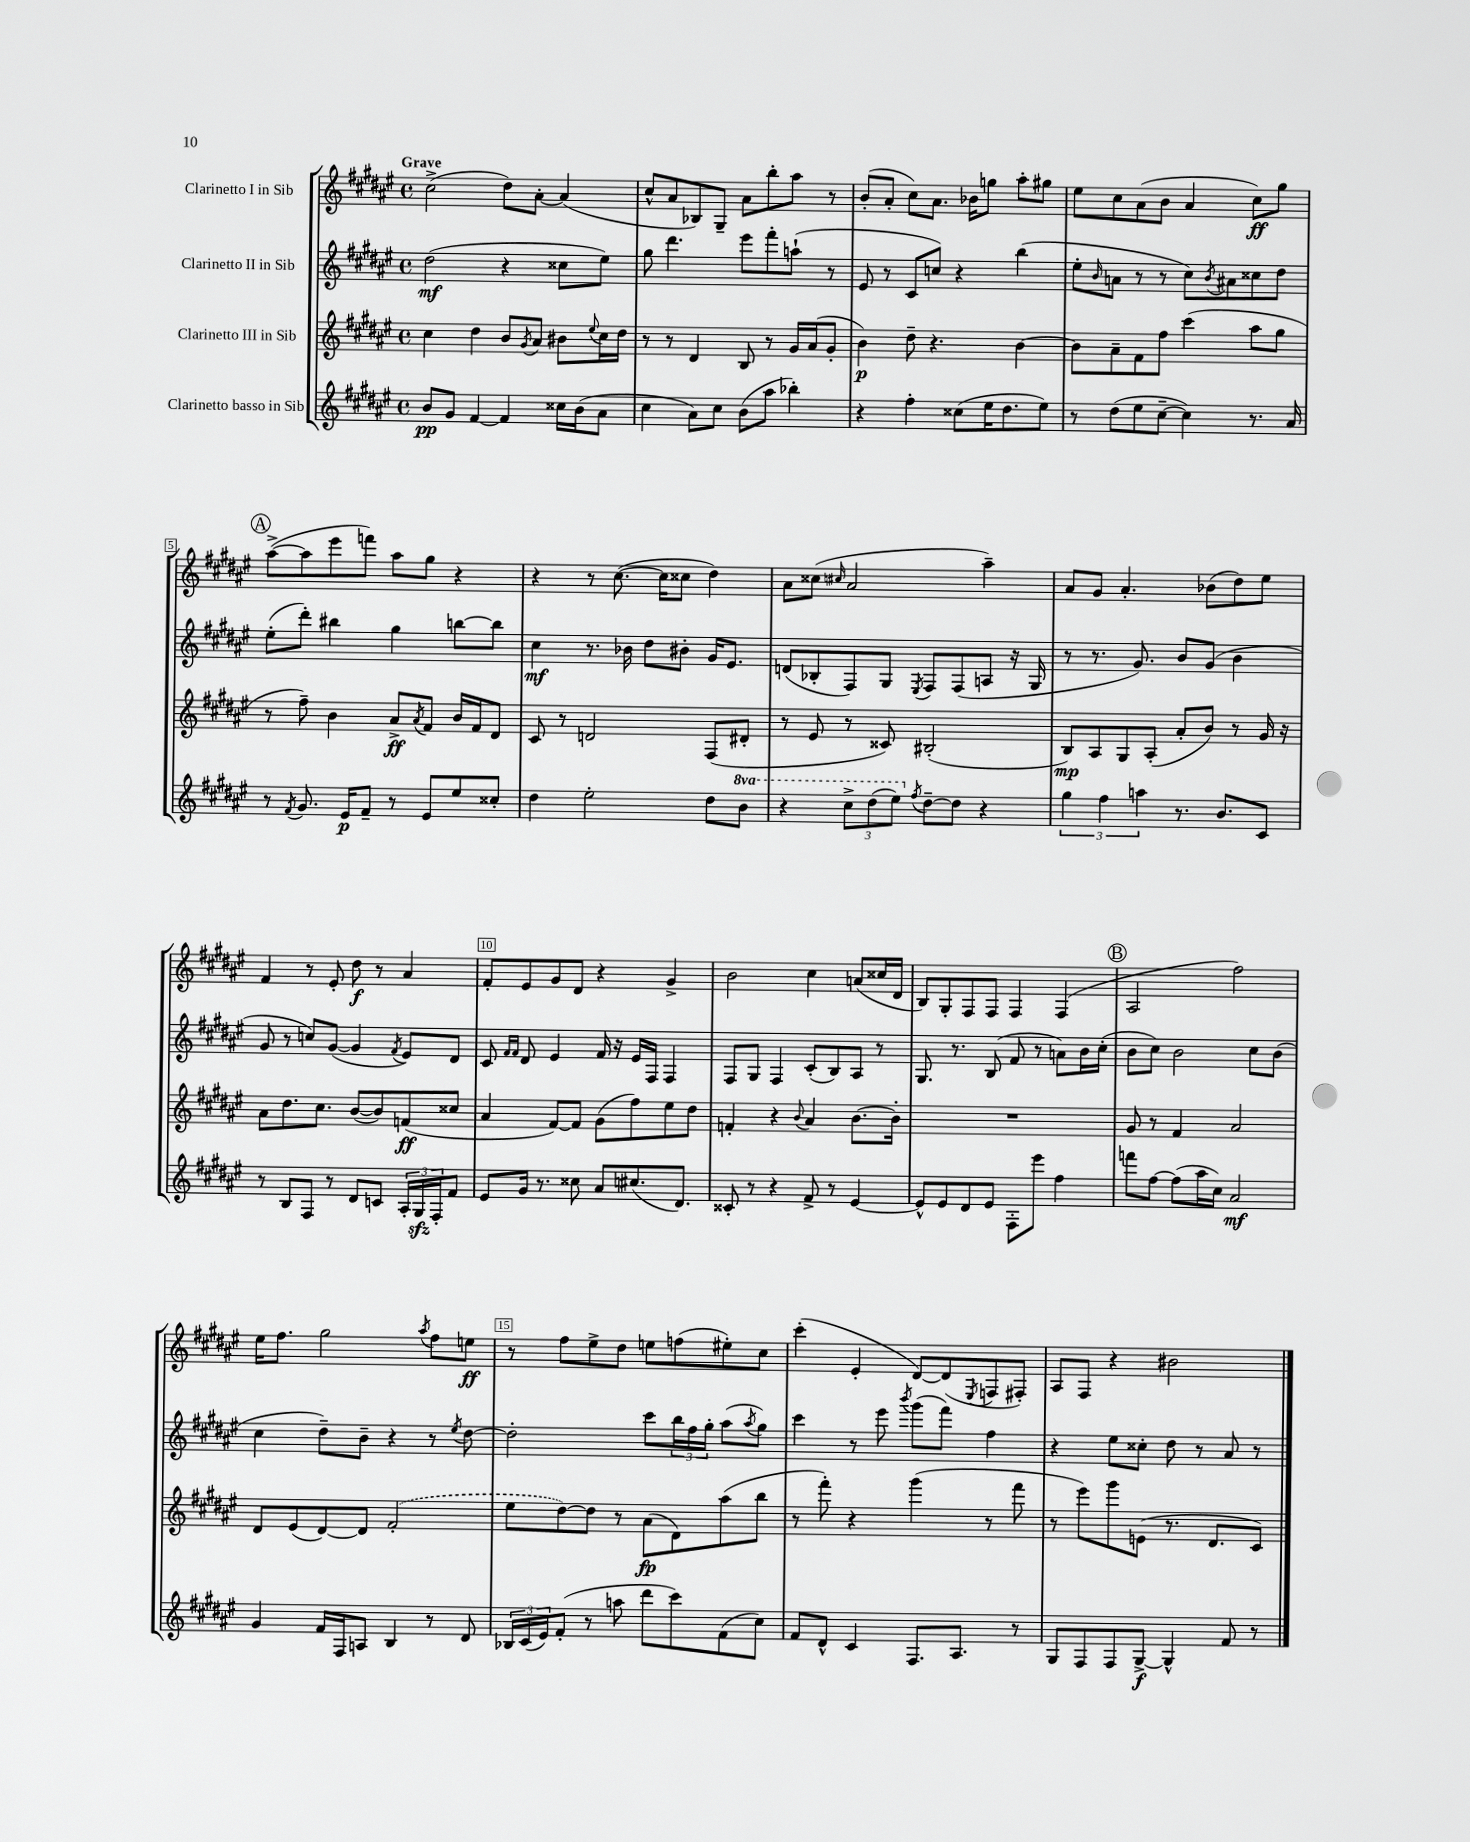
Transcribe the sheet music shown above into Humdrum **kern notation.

**kern	**kern	**kern	**kern
*staff4	*staff3	*staff2	*staff1
*clefG2	*clefG2	*clefG2	*clefG2
*k[f#c#g#d#a#e#]	*k[f#c#g#d#a#e#]	*k[f#c#g#d#a#e#]	*k[f#c#g#d#a#e#]
*M4/4	*M4/4	*M4/4	*M4/4
*met(c)	*met(c)	*met(c)	*met(c)
8b/L	4cc#\	(2dd#\	(2cc#^\
8g#/J	.	.	.
[4f#/	4dd#\	.	.
4f#/]	8b/L	4r	8dd#\L)
.	8qg#/	.	.
.	8a#/J	.	[8a#'\J
16cc##\LL	8b#\L	8cc##\L	(4a#/]
(16b\J	.	.	.
.	8qqee#/	.	.
8a#\J	16cc#\L	8ee#\J)	.
.	16dd#\JJ	.	.
=	=	=	=
4cc#\	8r	8gg#\	8cc#^^/L
.	8r	4.ddd#\	8a#/
8a#\L)	4d#/	.	8B-/)
8cc#\J	.	.	8G#~/J
(8b\L	8B/	8eee#\L	8a#\L
8aa#\J	8r	8fff#'\	8bb'\
4bb-'\)	16g#/LL	(8aa`\J	8aa#\J
.	(16a#/J	.	.
.	8g#'/J	8r	8r
=	=	=	=
4r	4b\)	8e#/	(8b'/L
.	.	8r	8a#'/J
4ff#'\	8dd#~\	8c#/L	8cc#\L)
.	4.r	8cc/J)	8.a#\J
(8cc##\L	.	4r	.
.	.	.	16b-\LK
16ee#\K	.	.	8gg\J
8.dd#\	.	.	.
.	[4b\	(4bb\	8aa#'\L
8ee#\J)	.	.	8gg#\J
=	=	=	=
8r	8b\]L	8ee#'\L	8ee#\L
.	.	16qqb/	.
(8dd#\L	8a#~\	8a\J	8cc#\
8ee#\	8f#\	8r	(8a#\
[8cc#~\J	8ff#\J	8r	8b\J
4cc#\])	(4ccc#\	8cc#\L)	4a#/
.	.	8qb/	.
.	.	8a#\	.
8.r	8aa#\L	8cc##\	8cc#\L)
.	8gg#\J	8dd#\J	8gg#\J
16a#/	.	.	.
=	=	=	=
8r	8r	(8ee#'\L	([8aa#^\L
8qf#/	.	.	.
8.g#/	8ff#~\)	8ddd#'\J)	8aa#\]
.	4b\	4bb#\	8eee#\
16e#/LK	.	.	.
8f#~/J	.	.	8fff\J)
8r	8a#^/L	4gg#\	8aa#\L
.	8qa#/	.	.
8e#/L	8f#/J	.	8gg#\J
8ee#/	16b/LL	[8bb\L	4r
.	16f#/J	.	.
8cc##'/J	8d#/J	8bb\]J	.
=	=	=	=
4dd#\	8c#/	4cc#\	4r
.	8r	.	.
2ee#'\	2d/	8.r	8r
.	.	.	([8.cc#\
.	.	16b-\	.
.	.	8dd#\L	.
.	.	.	16cc#\]LK
.	.	8b#'\J	8cc##\J
8dd#\L	(8F#/L	16g#/LK	4dd#\)
.	.	8.e#/J	.
8bb\J	8d#'/J	.	.
=	=	=	=
4r	8r	(8d/L	8a#\L
.	8e#/	8B-'/	(8cc##\J
.	.	.	16qqcc#/
12ccc#^\L	8r	8F#/)	2a#/
(12ddd#\	.	.	.
.	8c##/)	8G#/J	.
12eee#\J)	.	.	.
8qff#/	.	8qE#/	.
[8dd#~\L	(2B#'/	8F#/L	.
8dd#\]J	.	(8F#/	.
4r	.	8A/J	4aa#~\)
.	.	16r	.
.	.	16G#/	.
=	=	=	=
6gg#\	8B/L)	8r	8a#/L
.	8A#/	8.r	8g#/J
6ff#\	.	.	.
.	8G#/	.	4.a#'/
.	.	8.g#/)	.
6aa\	.	.	.
.	(8A#'/J	.	.
8.r	8a#'/L	8b/L	.
.	8b/J)	(8g#/J	(8b-\L
8.b/L	.	.	.
.	8r	4b\	8dd#\)
8c#/J	16g#/	.	8ee#\J
.	16r	.	.
=	=	=	=
8r	8a#\L	8g#/	4f#/
8B/L	8.dd#\	8r	.
8F#/J	.	8cc/L)	8r
.	8.cc#\J	.	.
8r	.	([8g#/J	8e#'/
8d#/L	([8b/L	4g#/]	8dd#\
8c/J	8b/])	.	8r
.	.	8qf#/	.
24A#'/LL	(8f/	8e#/L)	4a#/
24G#/	.	.	.
24F#'/J	.	.	.
8f#/J	8cc##/J	8d#/J	.
=	=	=	=
8e#/L	4a#/	8c#/	8f#'/L
.	.	16qqf#/LL	.
.	.	16qqf#/JJ	.
16g#/Jk	.	8d#/	8e#/
8.r	.	.	.
.	[8f#/L)	4e#/	8g#/
8cc##\	8f#/]J	.	8d#/J
8a#/L	(8g#\L	16f#/	4r
.	.	16r	.
(8.cc#/	8ff#\)	16e#/LL	.
.	.	16F#/JJ	.
.	8ee#\	4F#/	4g#^/
8.d#/J)	.	.	.
.	8dd#\J	.	.
=	=	=	=
8c##'/	4f'/	8F#/L	2b\
8r	.	8G#/J	.
4r	4r	4F#/	.
.	8qqb/	.	.
8f#^/	4a#/	(8c#'/L	4cc#\
8r	.	8B/)	.
[4e#/	[8.b\L	8A#/J	(8a/L
.	.	8r	16cc##/L
.	16b'\]Jk	.	16d#/JJ
=	=	=	=
8e#^^/]L	1r	8.G#/	8B/L)
8e#/	.	.	8G#'/
.	.	8.r	.
8d#/	.	.	8F#/
8e#/J	.	(8B/	8F#/J
8F#'\L	.	8f#/	4F#/
8eee#\J	.	8r	.
4ff#\	.	8a\L)	(4F#/
.	.	16b\L	.
.	.	(16cc#'\JJ	.
=	=	=	=
8fff\L	8g#/	8b\L	2A#/
[8ff#\J	8r	8cc#\J)	.
(8ff#\]L	4f#/	2b\	.
16aa#\L	.	.	.
16cc#\JJ)	.	.	.
2a#/	2a#/	.	2ff#\)
.	.	8cc#\L	.
.	.	(8b\J	.
=	=	=	=
4g#/	8d#/L	4cc#\	16ee#\LK
.	.	.	8.ff#\J
.	(8e#/	.	.
16f#/LL	[8d#/)	8dd#~\L)	2gg#\
16F#/J	.	.	.
8A/J	8d#/]J	8b~\J	.
4B/	(2f#'/	4r	.
.	.	.	8qaa#/
8r	.	8r	8ff#\L
.	.	8qee#/	.
8d#/	.	[8dd#\	8ee\J
=	=	=	=
24B-/LL	8ee#\L	2dd#'\]	8r
(24c#/	.	.	.
24e#/J)	.	.	.
(8f#'/J	[8dd#\)	.	8ff#\L
8r	8dd#\]J	.	8ee#^\
8aa\	8r	.	8dd#\J
8ddd#\L	(8a#\L	8ccc#\L	8ee\L
8ccc#\)	8d#\)	24bb\L	(8ff\
.	.	24ff#\	.
.	.	24gg#'\JJ	.
(8f#\	(8aa#\	(8aa#\L	8ee#'\)
.	.	8qaa#/	.
8cc#\J)	8bb\J	8gg#\J)	8cc#\J
=	=	=	=
8f#/L	8r	4ccc#\	(4ccc#'\
8d#^^/J	8fff#'\)	.	.
4c#/	4r	8r	4e#'/
.	.	8eee#\	.
.	.	8qbbb/	.
8.F#/L	(4ggg#\	(8ggg#\L	[8d#/L)
.	.	8fff#\J)	(8d#/]
8.A#/J	.	.	.
.	.	.	8qE#/
.	8r	4ff#\	8F/
8r	8fff#\	.	8F#'/J)
=	=	=	=
8G#/L	8r	4r	8A#/L
8F#/	8eee#\L)	.	8F#/J
8F#/	8ggg#\	8ee#\L	4r
[8G#^/J	(8e\J	8cc##'\J	.
4G#^^/]	8.r	8dd#\	2b#\
.	.	8r	.
.	8.d#/L	.	.
8f#/	.	8a#/	.
8r	8c#/J)	8r	.
==	==	==	==
*-	*-	*-	*-
